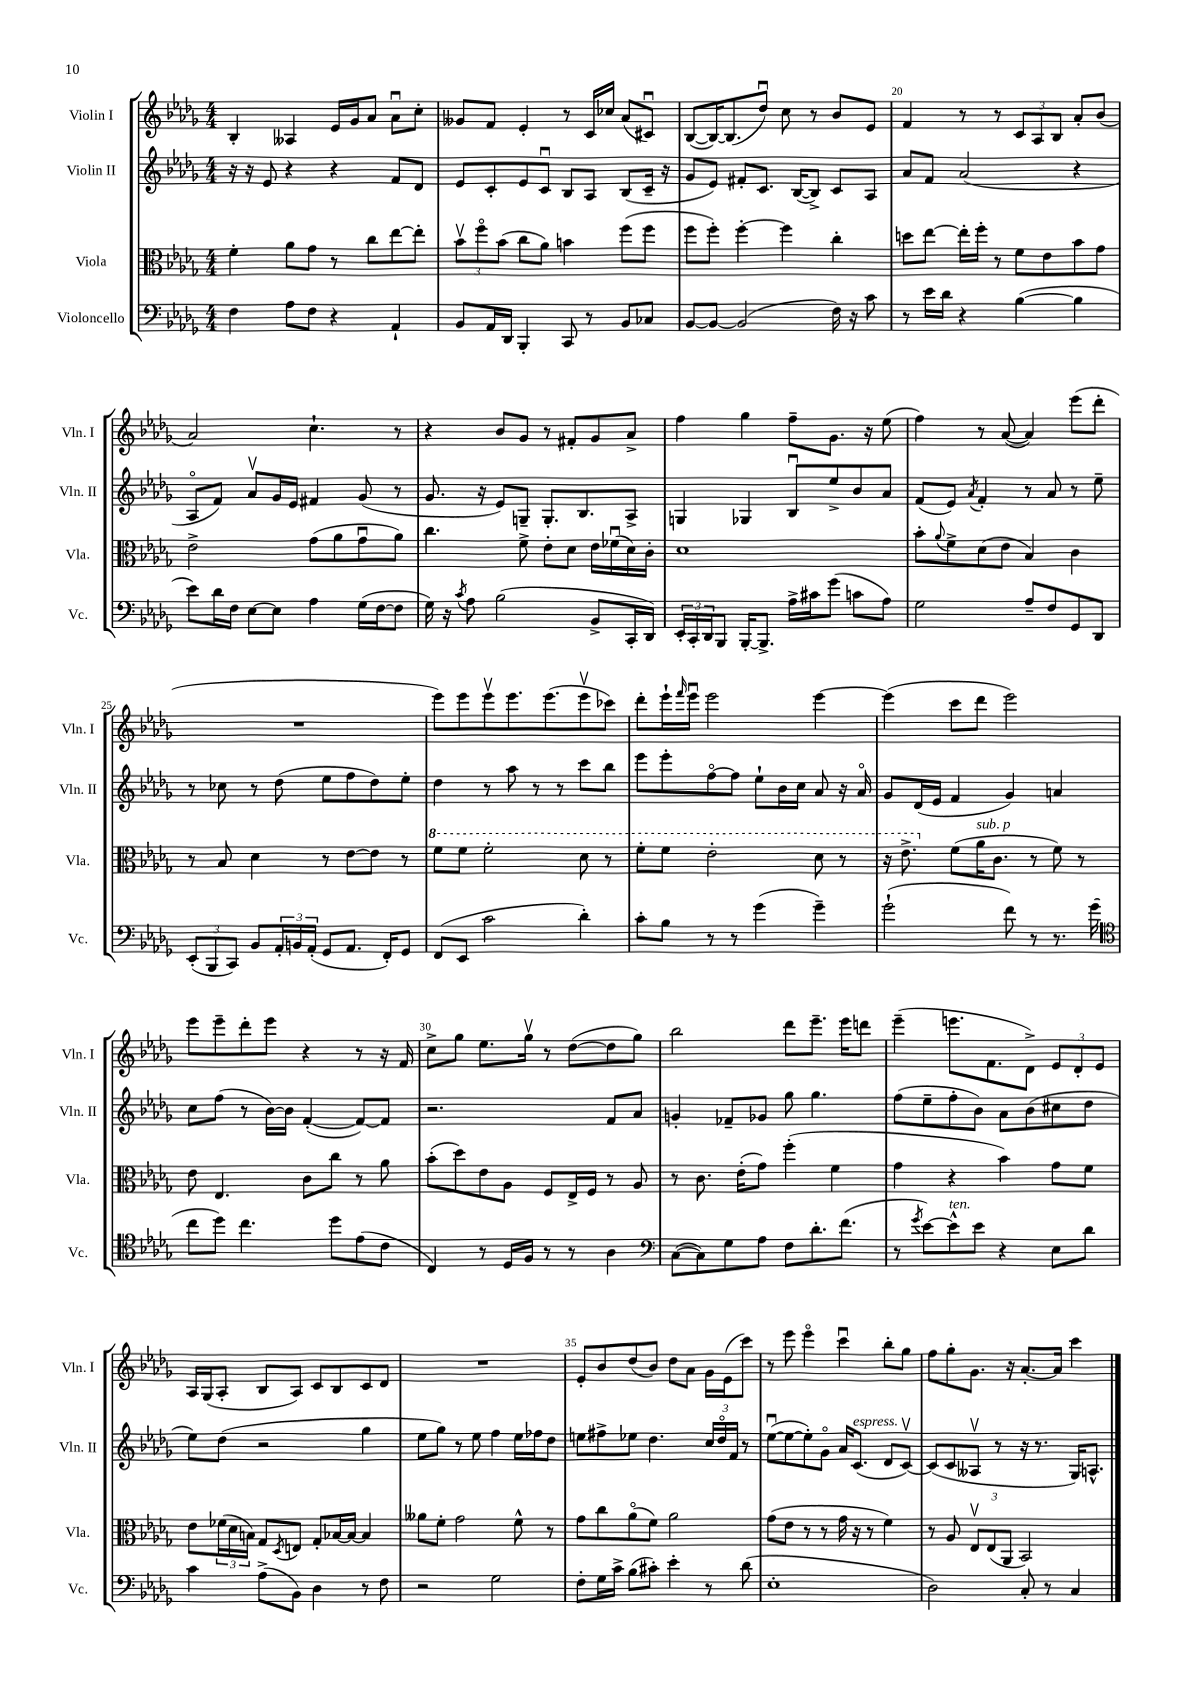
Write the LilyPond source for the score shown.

<<
\new StaffGroup <<
\new Staff = "s0" \with { instrumentName = "Violin I" shortInstrumentName = "Vln. I" } {
    \clef treble \key des \major \numericTimeSignature \time 4/4
    bes4-. aeses4 ees'16 ges'16 aes'8 aes'8\downbow c''8-. |
    geses'8 f'8 ees'4-. r8 c'16 ces''16 aes'8( cis'8\downbow) |
    bes8~( bes16~) bes8.( des''8\downbow) c''8 r8 bes'8 ees'8 |
    f'4 r8 r8 \tuplet 3/2 { c'8 aes8 bes8 } aes'8-. bes'8( |
    aes'2) c''4.-! r8 |
    r4 bes'8 ges'8 r8 fis'8-. ges'8 aes'8-> |
    f''4 ges''4 f''8-- ges'8. r16 ees''8( |
    f''4) r8 aes'8~( aes'4) ees'''8( des'''8-. |
    R1 |
    ees'''8) ees'''8 ees'''8\upbow ees'''8. ees'''8.( ees'''8\upbow ces'''8) |
    des'''8-. ees'''16-! \grace { f'''16 } ees'''16\downbow ees'''2 ees'''4~ |
    ees'''4( c'''8 des'''8 ees'''2) |
    ees'''8 ees'''8-- des'''8-. ees'''8 r4 r8 r16 f'16 |
    c''8-> ges''8 ees''8. ges''16\upbow r8 des''8~( des''8 ges''8) |
    bes''2 des'''8 ees'''8.-- ees'''16 d'''8 |
    ees'''4--( e'''8. f'8. des'8->) \tuplet 3/2 { ees'8 des'8-. ees'8 } |
    aes16 ges16( aes8-. bes8 aes8) c'8 bes8 c'8 des'8 |
    R1 |
    ees'8-. bes'8 des''8( bes'8) des''8 aes'8 ges'16 ees'16( c'''8) |
    r8 ees'''8 ees'''4\flageolet c'''4\downbow bes''8-. ges''8 |
    f''8 ges''8-. ges'8. r16 aes'8.~-. aes'16 c'''4 \bar "|." |
}
\new Staff = "s1" \with { instrumentName = "Violin II" shortInstrumentName = "Vln. II" } {
    \clef treble \key des \major \numericTimeSignature \time 4/4
    r16 r16 ees'8 r4 r4 f'8 des'8 |
    ees'8 c'8-. ees'8 c'8\downbow bes8 aes8 bes8( c'16-- r16 |
    ges'8 ees'8) fis'8-. c'8. bes16~( bes8->) c'8 aes8 |
    aes'8 f'8 aes'2( r4 |
    aes8\flageolet f'8) aes'8\upbow ges'16 ees'16 fis'4 ges'8( r8 |
    ges'8. r16 ees'8) g8-- g8.-. bes8. aes8-> |
    g4 ges4 bes8\downbow ees''8-> bes'8 aes'8 |
    f'8( ees'8) \acciaccatura { aes'8 } f'4-. r8 aes'8 r8 ees''8-- |
    r8 ces''8 r8 des''8( ees''8 f''8 des''8) ees''8-. |
    des''4 r8 aes''8 r8 r8 c'''8 bes''8 |
    ees'''8 ees'''8-. f''8~\flageolet f''8 ees''8-! bes'16 c''16 aes'8 r16 aes'16\flageolet |
    ges'8 des'16( ees'16 f'4 ges'4) a'4 |
    c''8 f''8( r8 bes'16~) bes'16 f'4~-.( f'8~) f'8 |
    r2. f'8 aes'8 |
    g'4-. fes'8-- ges'8 ges''8 ges''4. |
    f''8( ees''8-- f''8-. bes'8) aes'8 bes'8( cis''8 des''8 |
    ees''8) des''8( r2 ges''4 |
    ees''8 ges''8) r8 ees''8 f''4 ees''16 fes''16 des''8 |
    e''8 fis''8-> ees''8 des''4. \tuplet 3/2 { c''16 des''16\flageolet f'16 } r8 |
    ees''8~\downbow( ees''8~ ees''8-.) ges'8\flageolet aes'16 c'8.^\markup { \italic "espress." }( des'8 c'8~\upbow) |
    c'8( c'8 aeses8\upbow r8 r16 r8. ges16) a8.-^ \bar "|." |
}
\new Staff = "s2" \with { instrumentName = "Viola" shortInstrumentName = "Vla." } {
    \clef alto \key des \major \numericTimeSignature \time 4/4
    f'4-. aes'8 ges'8 r8 c''8 ees''8~ ees''8-. |
    \tuplet 3/2 { bes'8\upbow f''8\flageolet bes'8( } c''8 aes'8) b'4 f''8( f''8 |
    f''8 f''8-.) f''4~-. f''4 c''4-. |
    d''8 ees''8~ ees''16-. f''16-. r8 f'8 ees'8 bes'8 ges'8 |
    ees'2-> ges'8( aes'8 ges'8\downbow aes'8) |
    c''4. f'8-> ees'8-. des'8 ees'16 fes'16\downbow( des'16) c'16-. |
    des'1 |
    bes'8-. \appoggiatura { aes'8 } f'8-> des'8( ees'8 bes4) c'4 |
    r8 bes8 des'4 r8 ees'8~ ees'8 r8 |
    \ottava #1 f''8 f''8 f''2-. des''8 r8 |
    f''8-. f''8 ees''2-. des''8 r8 |
    r16 ees''8.-> \ottava #0 f'8( aes'16^\markup { \italic "sub. p" } c'8. r8 f'8) r8 |
    ees'8 ees4. c'8 c''8 r8 aes'8 |
    bes'8-.( des''8) ees'8 aes8 f8 ees16-> f16 r8 aes8 |
    r8 c'8. ees'16-.( ges'8) f''4-.( f'4 |
    ges'4 r4 bes'4) ges'8 f'8 |
    ees'8 \tuplet 3/2 { fes'16( des'16 b16) } ges8 \acciaccatura { des8 } e8 ges8-. bes16~ bes16~ bes4 |
    aeses'8 f'8-. ges'2 f'8-^ r8 |
    ges'8 c''8 aes'8\flageolet( f'8) aes'2 |
    ges'8( ees'8 r8 r8 ges'16 r16 r8 f'4) |
    r8 aes8 \tuplet 3/2 { ees8\upbow ees8( aes,8 } bes,2) \bar "|." |
}
\new Staff = "s3" \with { instrumentName = "Violoncello" shortInstrumentName = "Vc." } {
    \clef bass \key des \major \numericTimeSignature \time 4/4
    f4 aes8 f8 r4 aes,4-! |
    bes,8 aes,16 des,16 bes,,4-. c,8 r8 bes,8 ces8 |
    bes,8~ bes,8~ bes,2( f16) r16 c'8 |
    r8 ees'16 des'16 r4 bes4~( bes4 |
    ees'8) des'16 f16 ees8~ ees8 aes4 ges16( f16~ f8 |
    ges16) r16 \acciaccatura { c'8 } aes8 bes2( bes,8-> c,16-. des,16) |
    \tuplet 3/2 { ees,16-. c,16-. des,16 } bes,,8 bes,,16~-. bes,,8.-> aes16-> cis'16 ges'8( c'8 aes8) |
    ges2 aes8-- f8 ges,8 des,8 |
    \tuplet 3/2 { ees,8-.( bes,,8 c,8) } bes,8 \tuplet 3/2 { aes,16-. b,16 aes,16-.( } ges,8 aes,8. f,16-.) ges,8 |
    f,8( ees,8 c'2 des'4-.) |
    c'8-. bes8 r8 r8 ges'4( ges'4--) |
    ges'2-!( f'8) r8 r8. ges'16( |
    \clef tenor c''8 des''8) c''4. des''8 ees'8( c'8 |
    c4) r8 des16 f16 r8 r8 aes4 |
    \clef bass c8~( c8) ges8 aes8 f8 des'8.-. f'8.( |
    r8 \acciaccatura { ges'8 } ees'8~) ees'8-^^\markup { \italic "ten." } ees'8 r4 ees8 des'8 |
    c'4 aes8->( bes,8) des4 r8 f8 |
    r2 ges2 |
    f8-. ges16 c'16-> bes8( cis'8-.) ees'4-. r8 des'8( |
    ees1-. |
    des2) c8-. r8 c4 \bar "|." |
}
>>
>>
\layout { \context { \Score currentBarNumber = #17 \override BarNumber.break-visibility = ##(#f #t #t) barNumberVisibility = #(every-nth-bar-number-visible 5) } }
